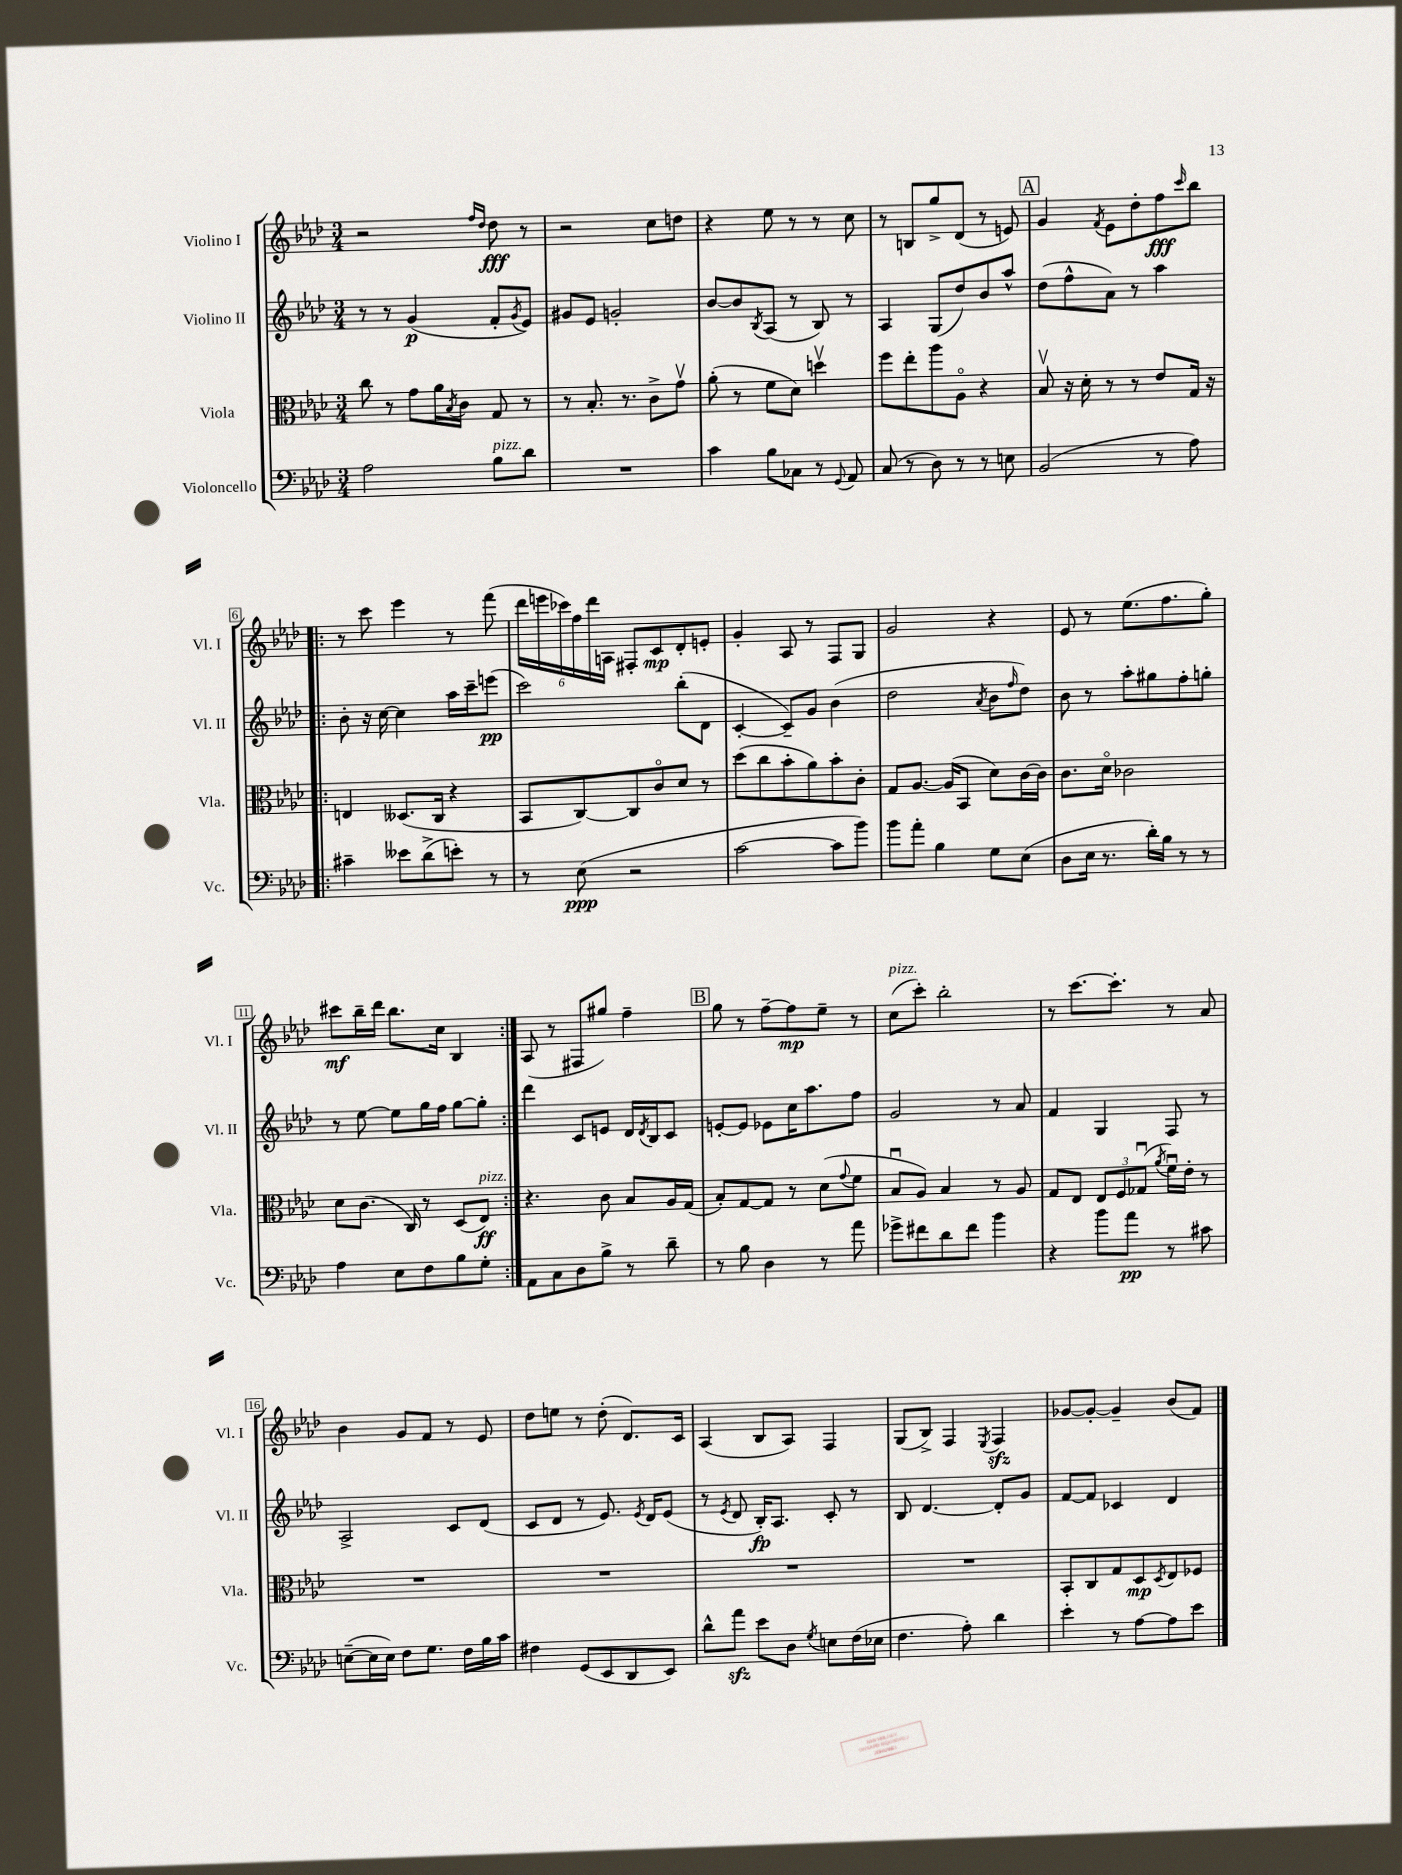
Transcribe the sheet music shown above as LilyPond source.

<<
\new StaffGroup <<
\new Staff = "s0" \with { instrumentName = "Violino I" shortInstrumentName = "Vl. I" } {
    \clef treble \key aes \major \numericTimeSignature \time 3/4
    r2 \grace { f''16 des''16 } des''8\fff r8 |
    r2 c''8 d''8 |
    r4 ees''8 r8 r8 c''8 |
    r8 b8 g''8-> des'8( r8 e'8) |
    \mark \markup { \box "A" } g'4 \acciaccatura { f'8 } ees'8 des''8-. f''8\fff \grace { c'''16 } bes''8 |
    \repeat volta 2 { r8 c'''8 ees'''4 r8 f'''8( |
    \tuplet 6/4 { des'''16 e'''16 ces'''16) f''16 des'''16 a16 } fis8-. c'8\mp des'8-. e'8-. |
    g'4-. aes8 r8 f8 g8 |
    g'2 r4 |
    ees'8 r8 ees''8.( f''8. g''8-.) |
    cis'''8\mf bes''16-- des'''16 bes''8. c''16 bes4 | }
    aes8( r8 fis8 gis''8) f''4-- |
    \mark \markup { \box "B" } g''8 r8 f''8~-- f''8\mp ees''8-- r8 |
    c''8^\markup { \italic "pizz." }( c'''8-.) bes''2-. |
    r8 c'''8.~ c'''8.-. r8 aes'8 |
    bes'4 g'8 f'8 r8 ees'8 |
    des''8 e''8 r8 des''8-.( des'8.) c'16 |
    aes4( bes8 aes8) f4 |
    g8( bes8->) f4 \acciaccatura { ees8 } f4\sfz |
    ges'8~ ges'8~-. ges'4-- bes'8( f'8) \bar "|." |
}
\new Staff = "s1" \with { instrumentName = "Violino II" shortInstrumentName = "Vl. II" } {
    \clef treble \key aes \major \numericTimeSignature \time 3/4
    r8 r8 g'4\p( f'8-. \acciaccatura { g'8 } ees'8) |
    gis'8 ees'8 g'2-. |
    bes'8~ bes'8 \acciaccatura { bes8 } aes8( r8 bes8) r8 |
    aes4 g8( des''8) bes'8 aes''8-^ |
    \mark \markup { \box "A" } des''8( f''8-^ aes'8) r8 aes''4 |
    \repeat volta 2 { bes'8-. r16 c''16~ c''4 aes''16 c'''16-- e'''8\pp( |
    c'''2) bes''8-.( des'8 |
    c'4~-. c'8--) g'8 bes'4( |
    des''2 \acciaccatura { aes'8 } bes'8 \grace { f''16 } des''8) |
    bes'8 r8 aes''8-. gis''8 f''8-. g''8-. |
    r8 ees''8~ ees''8 g''16 f''16 g''8~ g''8-. | }
    des'''4 c'8 e'8 des'16 \acciaccatura { des'8 } bes16 c'8 |
    \mark \markup { \box "B" } e'8~-. e'8 ees'8 c''16 aes''8. f''8 |
    g'2 r8 aes'8 |
    f'4 g4 f8 r8 |
    aes2-> c'8 des'8( |
    c'8 des'8 r8 ees'8.) \acciaccatura { ees'8 } des'16 ees'8( |
    r8 \acciaccatura { ees'8 } des'8 bes16-.\fp) aes8. c'8-. r8 |
    bes8 des'4.~ des'8-. g'8 |
    f'8~ f'8 ces'4 des'4 \bar "|." |
}
\new Staff = "s2" \with { instrumentName = "Viola" shortInstrumentName = "Vla." } {
    \clef alto \key aes \major \numericTimeSignature \time 3/4
    c''8 r8 g'8 aes'16 \acciaccatura { bes8 } c'16 g8 r8 |
    r8 bes8.-. r8. c'8-> g'8\upbow |
    aes'8-.( r8 f'8 des'8) d''4\upbow |
    f''8 ees''8-. aes''8 aes8\flageolet r4 |
    \mark \markup { \box "A" } bes8\upbow r16 des'16-. r8 r8 ees'8 g16 r16 |
    \repeat volta 2 { e4 deses8.( c16 r4 |
    bes,8 c8~) c8 c'8\flageolet des'8 r8 |
    des''8( c''8 bes'8-. aes'8) bes'8-. c'8-. |
    g8 aes8.~ aes16( bes,8 des'8) c'16~ c'16 |
    c'8. des'16\flageolet ces'2 |
    des'8 c'8.( c16) r8 des8( ees8\ff^\markup { \italic "pizz." }) | }
    r4. c'8 bes8 aes16 g16( |
    \mark \markup { \box "B" } bes8-.) g8~ g8 r8 des'8( \appoggiatura { g'8 } f'8 |
    bes8\downbow aes8) bes4 r8 aes8 |
    g8 ees8 \tuplet 3/2 { ees8 f8 ges8\downbow( } \acciaccatura { aes'8 } f'16\downbow) ees'16-. r8 |
    R2. |
    R2. |
    R2. |
    R2. |
    bes,8-. c8 g8 des8\mp \acciaccatura { des8 } ees8 fes8 \bar "|." |
}
\new Staff = "s3" \with { instrumentName = "Violoncello" shortInstrumentName = "Vc." } {
    \clef bass \key aes \major \numericTimeSignature \time 3/4
    aes2 bes8^\markup { \italic "pizz." } des'8 |
    R2. |
    c'4 bes8 ces8 r8 \appoggiatura { g,8 } aes,8 |
    c8( r8 des8) r8 r8 e8 |
    \mark \markup { \box "A" } bes,2( r8 aes8) |
    \repeat volta 2 { cis'4-- eeses'8 des'8->( e'8-.) r8 |
    r8 ees8\ppp( r2 |
    c'2~ c'8 bes'8) |
    bes'8 aes'8-. bes4 g8 ees8( |
    des8 ees16 r8. des'16-.) bes16 r8 r8 |
    aes4 ees8 f8 bes8 g8-. | }
    aes,8 c8 des8 bes8-> r8 des'8-- |
    \mark \markup { \box "B" } r8 bes8 des4 r8 aes'8 |
    ges'8-> fis'8 des'8 fis'8 bes'4 |
    r4 bes'8 aes'8\pp r8 cis'8 |
    e8~--( e16 e16) f8 g8. f16 bes16 c'16 |
    fis4 g,8( ees,8 des,8 ees,8) |
    des'8-^ aes'8\sfz ees'8 des8 \acciaccatura { g8 } e8 f16( ees16 |
    f4. aes8-.) des'4 |
    ees'4-. r8 aes8~ aes8 ees'8 \bar "|." |
}
>>
>>
\layout { \context { \Score \override BarNumber.stencil = #(make-stencil-boxer 0.1 0.3 ly:text-interface::print) } }
